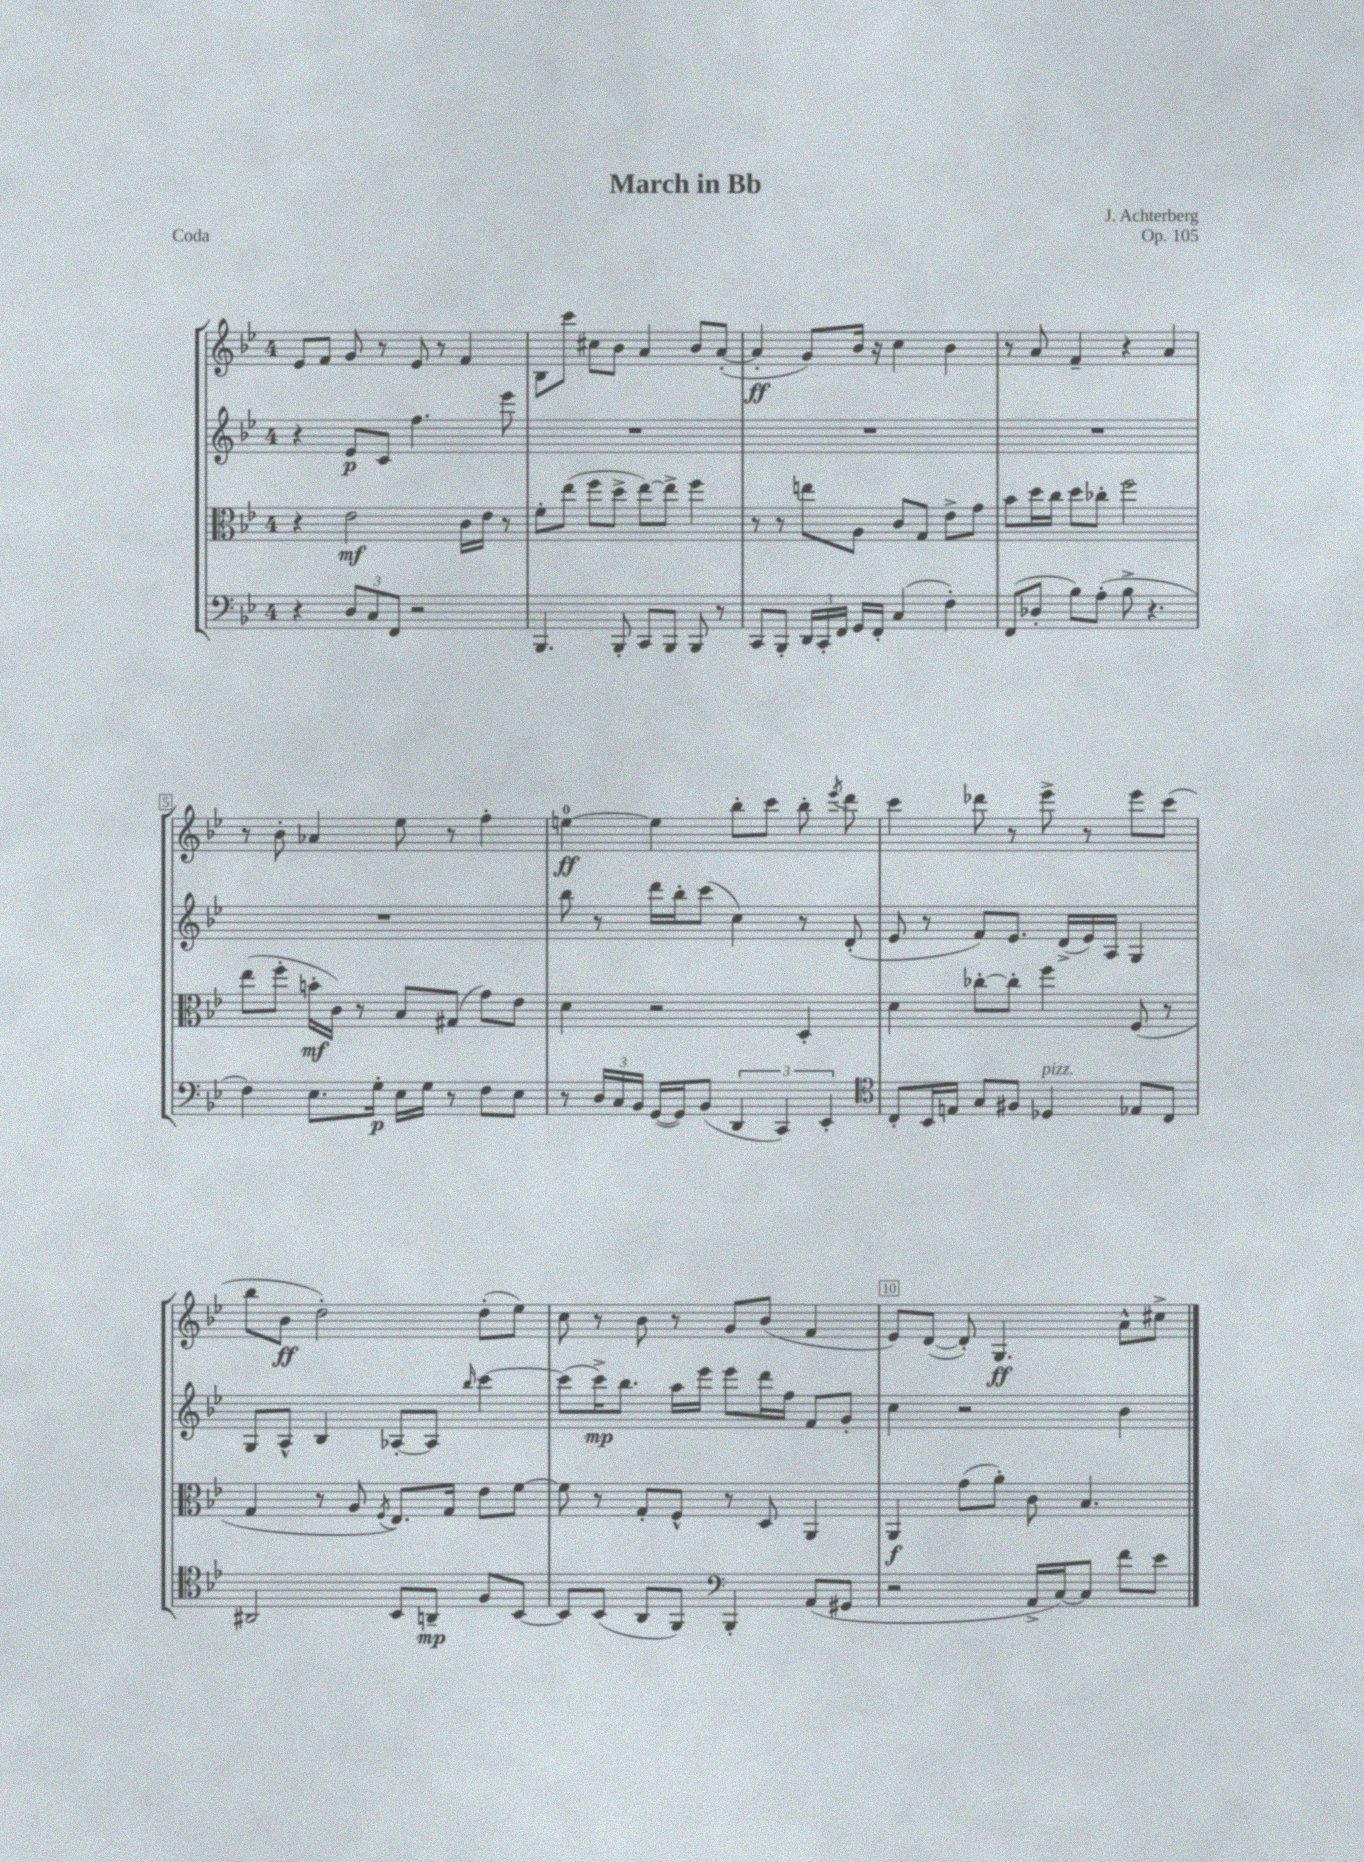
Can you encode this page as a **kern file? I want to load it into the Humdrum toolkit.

**kern	**dynam	**kern	**dynam	**kern	**dynam	**kern	**dynam
*part4	*part4	*part3	*part3	*part2	*part2	*part1	*part1
*staff4	*staff4	*staff3	*staff3	*staff2	*staff2	*staff1	*staff1
*clefF4	*	*clefC3	*	*clefG2	*	*clefG2	*
*k[b-e-]	*	*k[b-e-]	*	*k[b-e-]	*	*k[b-e-]	*
*M4/4	*	*M4/4	*	*M4/4	*	*M4/4	*
=1	=1	=1	=1	=1	=1	=1	=1
4r	.	4r	.	4r	.	8e-/L	.
.	.	.	.	.	.	8f/J	.
12D/L	.	2e-\	mf	8e-/L	p	8g/	.
12C/	.	.	.	.	.	.	.
.	.	.	.	8c/J	.	8r	.
12FF/J	.	.	.	.	.	.	.
2r	.	.	.	4.ff\	.	8e-/	.
.	.	.	.	.	.	8r	.
.	.	16c\LL	.	.	.	4f/	.
.	.	16e-\JJ	.	.	.	.	.
.	.	8r	.	8eee-\	.	.	.
=2	=2	=2	=2	=2	=2	=2	=2
4.BBB-/	.	8f'\L	.	1r	.	8B-\L	.
.	.	(8ee-\J	.	.	.	8ccc\J	.
.	.	8ff\L	.	.	.	8cc#X\L	.
8BBB-'/	.	8dd^\J	.	.	.	8b-\J	.
8CC/L	.	[8ee-\L)	.	.	.	4a/	.
8BBB-/J	.	8ee-^\J]	.	.	.	.	.
8BBB-/	.	4ff\	.	.	.	8b-/L	.
8r	.	.	.	.	.	([8a'/J	.
=3	=3	=3	=3	=3	=3	=3	=3
8CC/L	.	8r	.	1r	.	4a'/]	ff
8BBB-'/J	.	8r	.	.	.	.	.
24DD/LL	.	8een\L	.	.	.	8g/L)	.
24CC'/	.	.	.	.	.	.	.
24FF/JJ	.	.	.	.	.	.	.
16GG/LL	.	8A\J	.	.	.	16b-/Jk	.
16FF'/JJ	.	.	.	.	.	16r	.
(4C/	.	8c/L	.	.	.	4cc\	.
.	.	8G/J	.	.	.	.	.
4F'\)	.	8e-^\L	.	.	.	4b-\	.
.	.	8g\J	.	.	.	.	.
=4	=4	=4	=4	=4	=4	=4	=4
(8FF/L	.	8b-\L	.	1r	.	8r	.
8D-X'/J	.	16dd\L	.	.	.	8a/	.
.	.	16cc\JJ	.	.	.	.	.
8B-\L)	.	8dd\L	.	.	.	4f~/	.
(8A'\J	.	8cc-X'\J	.	.	.	.	.
8B-^\	.	2ff\	.	.	.	4r	.
4.r	.	.	.	.	.	.	.
.	.	.	.	.	.	4a/	.
!!LO:LB:g=z
=5	=5	=5	=5	=5	=5	=5	=5
4F\)	.	(8ee-\L	.	1r	.	8r	.
.	.	8ff'\J	.	.	.	8b-'\	.
8.E-\L	.	16bn'\LL	mf	.	.	4a-X/	.
.	.	16c\JJ)	.	.	.	.	.
.	.	8r	.	.	.	.	.
16G'\Jk	p	.	.	.	.	.	.
16E-\LL	.	8B-/L	.	.	.	8ee-\	.
16G\JJ	.	.	.	.	.	.	.
8r	.	(8G#X/J	.	.	.	8r	.
8F\L	.	8g\L)	.	.	.	4ff'\	.
8E-\J	.	8e-\J	.	.	.	.	.
=6	=6	=6	=6	=6	=6	=6	=6
8r	.	4d\	.	8bb-\	.	[4een\	ff
24D/LL	.	.	.	8r	.	.	.
24C/	.	.	.	.	.	.	.
24BB-/JJ	.	.	.	.	.	.	.
([16GG/LL	.	2r	.	16ddd\LL	.	4ee\]	.
16GG/J])	.	.	.	16bb-'\J	.	.	.
(8BB-/J	.	.	.	(8ccc\J	.	.	.
6DD/	.	.	.	4cc\)	.	8bb-'\L	.
.	.	.	.	.	.	8ccc\J	.
6CC/)	.	.	.	.	.	.	.
.	.	4D'/	.	8r	.	8bb-'\	.
6EE-'/	.	.	.	.	.	.	.
.	.	.	.	.	.	8qeee-/	.
.	.	.	.	(8d'/	.	8ddd\	.
=7	=7	=7	=7	=7	=7	=7	=7
*clefC4	*	*	*	*	*	*	*
8C'/L	.	4d\	.	8e-/	.	4ccc\	.
16BB-/L	.	.	.	8r	.	.	.
16En/JJ	.	.	.	.	.	.	.
8G/L	.	[8cc-X'\L	.	8f/L)	.	8ddd-X\	.
8F#X/J	.	8cc-'\J]	.	8.e-/J	.	8r	.
!LO:TX:a:i:t=pizz.	!	!	!	!	!	!	!
4D-X/	.	4ff\	.	.	.	8eee-^\	.
.	.	.	.	(16d^/LL	.	.	.
.	.	.	.	16e-/)	.	8r	.
.	.	.	.	16A/JJ	.	.	.
8E-X/L	.	(8F/	.	4G/	.	8eee-\L	.
8C/J	.	8r	.	.	.	(8ccc\J	.
!!LO:LB:g=z
=8	=8	=8	=8	=8	=8	=8	=8
2AA#X/	.	4G/	.	8G/L	.	8bb-\L	.
.	.	.	.	8A^^/J	.	8b-\J	ff
.	.	8r	.	4B-/	.	2dd'\)	.
.	.	8A/	.	.	.	.	.
.	.	8qF/	.	.	.	.	.
8BB-/L	.	8.E-/L)	.	[8A-X'/L	.	.	.
8AAn~/J	mp	.	.	8A-/J]	.	.	.
.	.	16G/Jk	.	.	.	.	.
.	.	.	.	16qqbb-/	.	.	.
8F/L	.	8e-\L	.	[4ccc\	.	(8dd'\L	.
[8BB-/J	.	[8f\J	.	.	.	8ee-\J)	.
=9	=9	=9	=9	=9	=9	=9	=9
8BB-/L]	.	8f\]	.	(8ccc\L]	.	8cc\	.
(8BB-/J	.	8r	.	16ccc^\K)	mp	8r	.
.	.	.	.	8.bb-\J	.	.	.
8AA/L	.	8G'/L	.	.	.	8b-\	.
8FF/J)	.	8F^^/J	.	16aa\LL	.	8r	.
.	.	.	.	16eee-\JJ	.	.	.
*clefF4	*	*	*	*	*	*	*
4BBB-'/	.	8r	.	8eee-\L	.	8g/L	.
.	.	8D/	.	16ddd\L	.	(8b-/J	.
.	.	.	.	16ff\JJ	.	.	.
(8AA/L	.	4AA/	.	8f/L	.	4f/	.
8GG#X/J	.	.	.	8g'/J	.	.	.
=10	=10	=10	=10	=10	=10	=10	=10
2r	.	4AA/	f	4cc\	.	8e-/L)	.
.	.	.	.	.	.	([8d/J	.
.	.	(8g\L	.	2r	.	8d'/])	.
.	.	8a'\J)	.	.	.	4.G/	ff
16AA^/LL	.	8c\	.	.	.	.	.
[16C/J)	.	.	.	.	.	.	.
8C/J]	.	4.B-/	.	.	.	.	.
8f\L	.	.	.	4b-\	.	8a^^\L	.
8e-\J	.	.	.	.	.	8cc#X^\J	.
==	==	==	==	==	==	==	==
*-	*-	*-	*-	*-	*-	*-	*-
